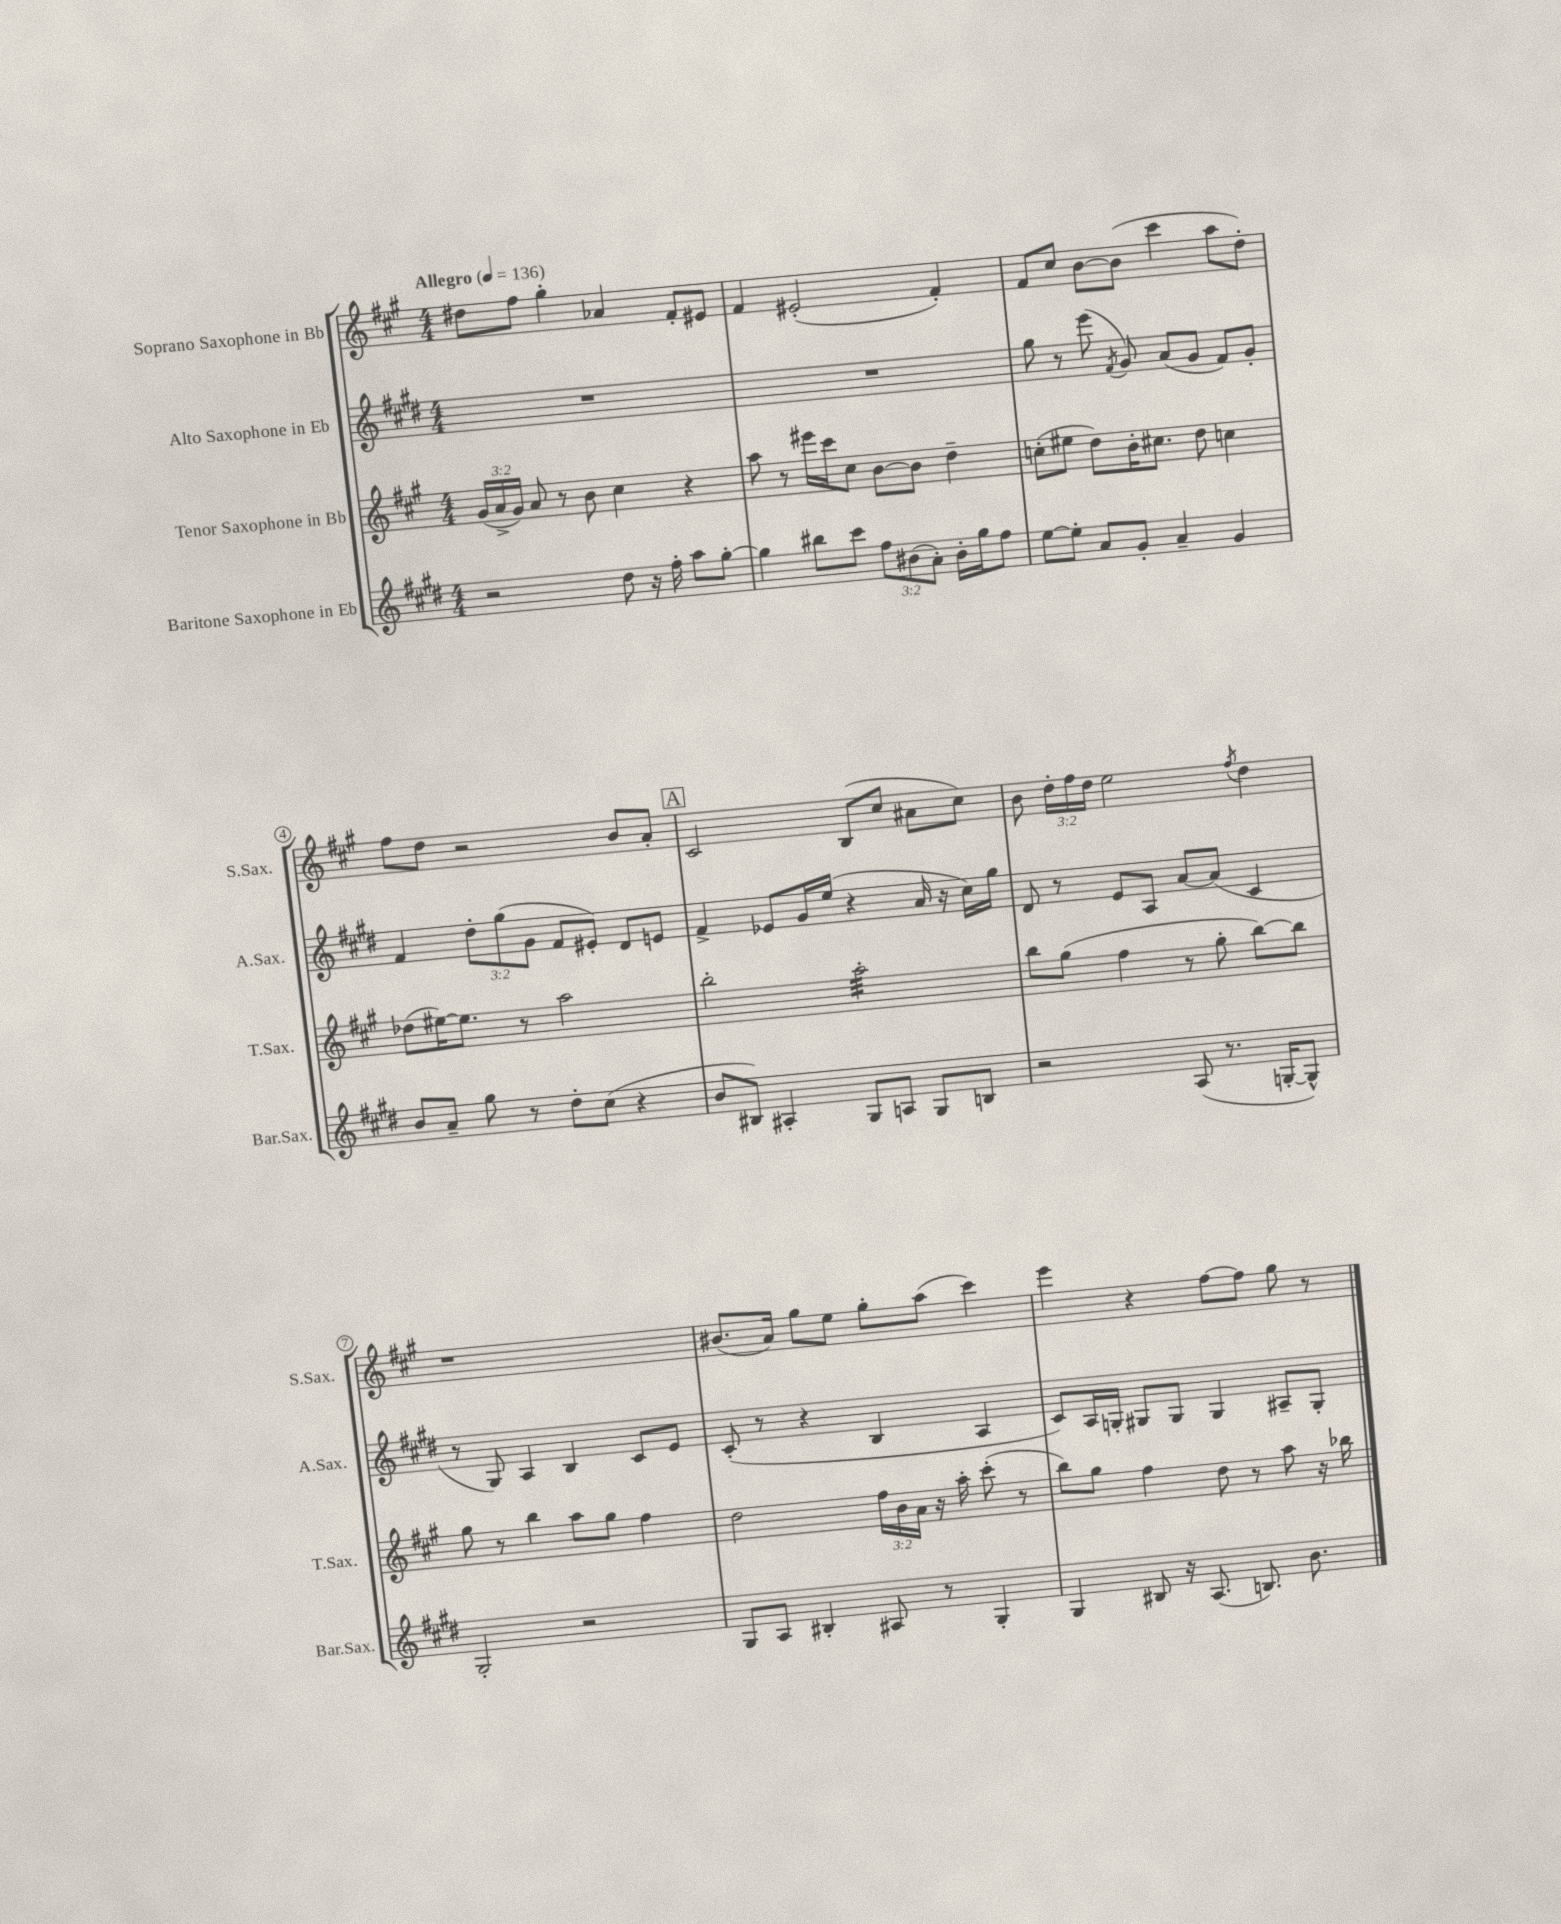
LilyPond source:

<<
\new StaffGroup <<
\new Staff = "s0" \with { instrumentName = "Soprano Saxophone in Bb" shortInstrumentName = "S.Sax." } {
    \clef treble \key a \major \numericTimeSignature \time 4/4 \override Staff.TupletNumber.text = #tuplet-number::calc-fraction-text \tempo "Allegro" 4 = 136
    \autoBeamOff dis''8[ fis''8] gis''4-. aes'4 fis'8[-. eis'8] |
    fis'4 eis'2-.( fis'4-.) |
    fis'8[ cis''8] b'8[~ b'8]( cis'''4 a''8[ d''8]-.) |
    fis''8[ d''8] r2 b'8[ a'8]-. |
    \mark \markup { \box "A" } cis'2 b8[( cis''8] ais'8[ cis''8]) |
    b'8 \tuplet 3/2 { d''16[-. fis''16 d''16] } e''2 \acciaccatura { fis''8 } d''4 |
    r1 |
    bis'8.[( a'16]) gis''8[ e''8] gis''8[-. a''8]( cis'''4) |
    e'''4 r4 fis''8[~ fis''8] gis''8 r8 \bar "|." |
}
\new Staff = "s1" \with { instrumentName = "Alto Saxophone in Eb" shortInstrumentName = "A.Sax." } {
    \clef treble \key e \major \numericTimeSignature \time 4/4 \override Staff.TupletNumber.text = #tuplet-number::calc-fraction-text
    \autoBeamOff R1 |
    R1 |
    gis''8 r8 e'''8( \acciaccatura { fis'8 } gis'8) a'8[( gis'8] fis'8[) gis'8]-. |
    fis'4 \tuplet 3/2 { dis''8[-. gis''8( gis'8] } fis'8[ eis'8]-.) dis'8[ e'8] |
    \mark \markup { \box "A" } fis'4-> ees'8[ gis'16 e''16]( r4 a'16 r16 cis''16[) gis''16] |
    dis'8 r8 e'8[ a8] a'8[~ a'8]( cis'4 |
    r8 gis8) a4 b4 cis'8[ e'8] |
    cis'8-.( r8 r4 b4 a4 |
    cis'8[) a16 g16]-. gis8[ gis8] gis4 ais8[-- gis8]-. \bar "|." |
}
\new Staff = "s2" \with { instrumentName = "Tenor Saxophone in Bb" shortInstrumentName = "T.Sax." } {
    \clef treble \key a \major \numericTimeSignature \time 4/4 \override Staff.TupletNumber.text = #tuplet-number::calc-fraction-text
    \autoBeamOff \tuplet 3/2 { gis'16[( a'16-> gis'16]) } a'8 r8 b'8 cis''4 r4 |
    a''8 r8 eis'''16[ cis'''16 cis''8] b'8[~ b'8] d''4-- |
    c''8[-.( eis''8] d''8[) b'16-. cis''8.] d''8 c''4 |
    des''8[( eis''16~) eis''8.] r8 a''2 |
    \mark \markup { \box "A" } b''2-. a''2:32-. |
    b''8[ gis''8]( fis''4 r8 gis''8-. b''8[~) b''8] |
    gis''8 r8 b''4 a''8[ gis''8] fis''4 |
    d''2 \tuplet 3/2 { fis''16[ b'16 a'16] } r16 a''16-. cis'''8-.( r8 |
    b''8[) gis''8] fis''4 d''8 r8 a''8 r16 bes''16 \bar "|." |
}
\new Staff = "s3" \with { instrumentName = "Baritone Saxophone in Eb" shortInstrumentName = "Bar.Sax." } {
    \clef treble \key e \major \numericTimeSignature \time 4/4 \override Staff.TupletNumber.text = #tuplet-number::calc-fraction-text
    \autoBeamOff r2 dis''8 r16 fis''16-. a''8[ gis''8]~-. |
    gis''4 bis''8[ cis'''8] \tuplet 3/2 { fis''8[ bis'8( a'8]-.) } bis'16[-. gis''16 fis''8] |
    e''8[~ e''8]-. a'8[ gis'8]-. a'4-- gis'4 |
    b'8[ a'8]-- gis''8 r8 dis''8[-. cis''8]( r4 |
    \mark \markup { \box "A" } b'8[ bis8]) ais4-. gis8[ a8] gis8[ b8] |
    r2 a8( r8. g16[~-. g8]-^) |
    gis2-. r2 |
    gis8[ a8] bis4-. ais8 r8 gis4-. |
    gis4 bis8 r16 a8.( b8.) b'8. \bar "|." |
}
>>
>>
\layout { \context { \Score \override BarNumber.stencil = #(make-stencil-circler 0.1 0.3 ly:text-interface::print) } }
